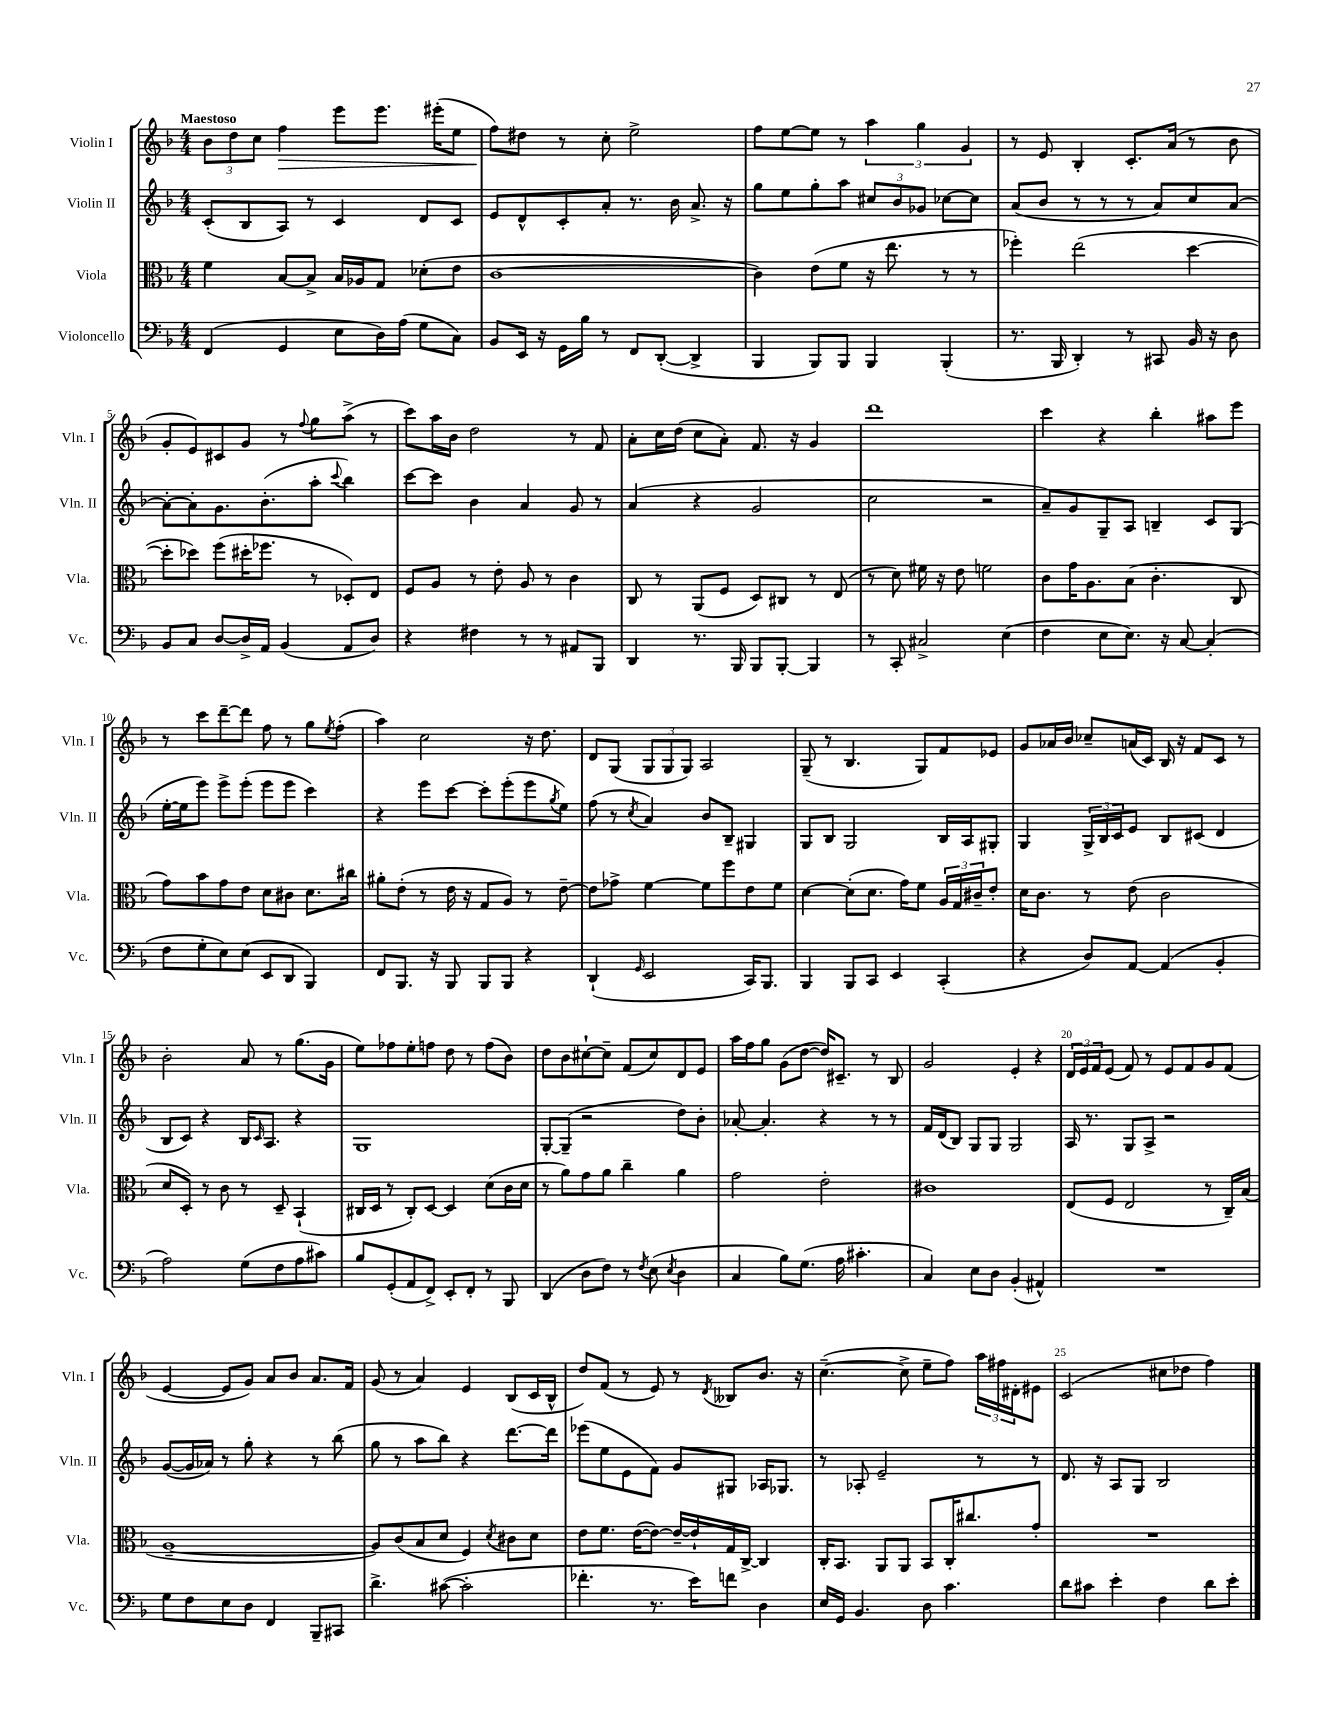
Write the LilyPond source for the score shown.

<<
\new StaffGroup <<
\new Staff = "s0" \with { instrumentName = "Violin I" shortInstrumentName = "Vln. I" } {
    \clef treble \key f \major \numericTimeSignature \time 4/4 \tempo "Maestoso"
    \tuplet 3/2 { bes'8 d''8 c''8 } f''4\> e'''8 e'''8. eis'''16-.( e''8 |
    f''8\!) dis''8 r8 c''8-. e''2-> |
    f''8 e''8~ e''8 r8 \tuplet 3/2 { a''4 g''4 g'4 } |
    r8 e'8 bes4-. c'8.-. a'16( r8 bes'8 |
    g'8-. e'8) cis'8 g'8 r8 \appoggiatura { f''8 } g''8 a''8->( r8 |
    c'''8) a''16 bes'16 d''2 r8 f'8 |
    a'8-. c''16 d''16( c''8 a'8-.) f'8. r16 g'4 |
    d'''1 |
    c'''4 r4 bes''4-. ais''8 e'''8 |
    r8 c'''8 d'''8~-- d'''8 f''8 r8 g''8 \acciaccatura { e''8 } f''8-.( |
    a''4) c''2 r16 d''8. |
    d'8 g8( \tuplet 3/2 { g8 g8 g8) } a2 |
    g8--( r8 bes4. g8) f'8 ees'8 |
    g'8 aes'16 bes'16 ces''8-- a'16( c'16) bes16 r16 f'8 c'8 r8 |
    bes'2-. a'8 r8 g''8.( g'16 |
    e''8) fes''8 e''8-. f''8 d''8 r8 f''8( bes'8) |
    d''8 bes'8 cis''8~-! cis''8-- f'8( cis''8) d'8 e'8 |
    a''16 f''16 g''8 g'8( d''8~ d''16) cis'8.-- r8 bes8 |
    g'2 e'4-. r4 |
    \tuplet 3/2 { d'16 e'16 f'16 } e'8( f'8) r8 e'8 f'8 g'8 f'8( |
    e'4~ e'8 g'8) a'8 bes'8 a'8. f'16 |
    g'8( r8 a'4) e'4 bes8( c'16 bes16-^ |
    d''8) f'8( r8 e'8) r8 \acciaccatura { d'8 } beses8 bes'8. r16 |
    c''4.~--( c''8-> e''8-- f''8) \tuplet 3/2 { a''16 fis''16 dis'16-. } eis'8 |
    c'2( cis''8 des''8 f''4) \bar "|." |
}
\new Staff = "s1" \with { instrumentName = "Violin II" shortInstrumentName = "Vln. II" } {
    \clef treble \key f \major \numericTimeSignature \time 4/4
    c'8-.( bes8 a8) r8 c'4 d'8 c'8 |
    e'8 d'8-^ c'8-. a'8-. r8. bes'16 a'8.-> r16 |
    g''8 e''8 g''8-. a''8 \tuplet 3/2 { cis''8 bes'8 ges'8 } ces''8~ ces''8 |
    a'8( bes'8 r8 r8 r8 a'8) c''8 a'8~ |
    a'8~-. a'8-. g'8. bes'8.-.( a''8-. \appoggiatura { c'''8 } bes''4) |
    c'''8~ c'''8 bes'4 a'4 g'8 r8 |
    a'4( r4 g'2 |
    c''2 r2 |
    a'8--) g'8 g8-- a8 b4-- c'8 g8( |
    e''16~-. e''16 e'''8) e'''8-> e'''8-.( e'''8 e'''8 c'''4) |
    r4 e'''8 c'''8~ c'''8-. e'''8-.( e'''8 \acciaccatura { g''8 } e''8) |
    f''8( r8 \acciaccatura { c''8 } a'4) bes'8 bes8-- gis4 |
    g8 bes8 g2 bes16 a16 gis8-. |
    g4 \tuplet 3/2 { g16-> bes16 c'16 } e'8 bes8 cis'8( d'4 |
    bes8 c'8) r4 bes16 \grace { c'16 } a8. r4 |
    g1 |
    g8~-. g8--( r2 d''8) bes'8-. |
    aes'8~-. aes'4.-. r4 r8 r8 |
    f'16 d'16( bes8) g8 g8 g2 |
    a16 r8. g8 a8-> r2 |
    g'8~( g'16 aes'16) r8 g''8-. r4 r8 bes''8( |
    g''8 r8 a''8 bes''8) r4 d'''8.~ d'''16 |
    ees'''8( e''8 e'8 f'8) g'8 gis8 aes16 ges8. |
    r8 aes8-. e'2-- r8 r8 |
    d'8. r16 a8 g8 bes2 \bar "|." |
}
\new Staff = "s2" \with { instrumentName = "Viola" shortInstrumentName = "Vla." } {
    \clef alto \key f \major \numericTimeSignature \time 4/4
    f'4 bes8~ bes8-> bes16 aes16 g8 des'8-.( e'8 |
    c'1~ |
    c'4) e'8( f'8 r16 e''8. r8 r8 |
    fes''4-.) e''2( d''4~ |
    d''8-. des''8) f''8( dis''16-. fes''8. r8 des8-.) e8 |
    f8 a8 r8 e'8-. a8 r8 c'4 |
    c8 r8 a,8( f8 d8) cis8 r8 e8( |
    r8 d'8) fis'16 r16 e'8 f'2 |
    c'8 g'16 a8. bes8( c'4.-. c8 |
    g'8) bes'8 g'8 e'8 d'8 cis'8 d'8. cis''16 |
    ais'8-. e'8-.( r8 e'16 r16 g8 a8) r8 e'8~-- |
    e'8 ges'8-> f'4~ f'8 f''8 e'8 f'8 |
    d'4~ d'8-.( d'8. g'16) f'8 \tuplet 3/2 { a16 g16 cis'16-- } e'8-. |
    d'16 c'8. r8 e'8( c'2 |
    d'8 d8-.) r8 c'8 r8 d8-- bes,4-!( |
    cis16 d16 r8 cis8-.) d8~ d4 d'8( c'16 d'16 |
    r8 a'8) g'8 a'8 c''4-- a'4 |
    g'2 e'2-. |
    cis'1 |
    e8( f8 e2 r8 c16--) bes16( |
    a1~-- |
    a8) c'8( bes8 d'8 f4) \acciaccatura { d'8 } cis'8 d'8 |
    e'8 f'8. e'16~( e'8~) e'16~-- e'16-! g16 c16~-> c4 |
    c16-. bes,8. a,8 a,8 bes,8 c16-. cis''8. g'8-. |
    R1 \bar "|." |
}
\new Staff = "s3" \with { instrumentName = "Violoncello" shortInstrumentName = "Vc." } {
    \clef bass \key f \major \numericTimeSignature \time 4/4
    f,4( g,4 e8 d16) a16( g8 c8) |
    bes,8 e,16 r16 g,16 bes16 r8 f,8 d,8~-.( d,4-> |
    bes,,4 bes,,8) bes,,8 bes,,4 bes,,4-.( |
    r8. bes,,16 d,4-.) r8 cis,8 bes,16 r16 d8 |
    bes,8 c8 d8~ d16-> a,16 bes,4( a,8 d8) |
    r4 fis4 r8 r8 ais,8 bes,,8 |
    d,4 r8. bes,,16 bes,,8 bes,,8~-. bes,,4 |
    r8 c,8-. cis2-> e4( |
    f4 e8 e8.) r16 c8~ c4-.( |
    f8 g8-. e8) e8( e,8 d,8 bes,,4) |
    f,8 bes,,8. r16 bes,,8 bes,,8 bes,,8 r4 |
    d,4-!( \grace { g,16 } e,2 c,16) bes,,8. |
    bes,,4 bes,,8 c,8 e,4 c,4-.( |
    r4 d8) a,8~ a,4( bes,4-. |
    a2) g8( f8 a8 cis'8) |
    bes8 g,8-.( a,8 f,8->) e,8-. f,8-. r8 bes,,8 |
    d,4( d8 f8) r8 \acciaccatura { f8 } e8( \acciaccatura { e8 } d4 |
    c4 bes8) g8.( a16 cis'4.-. |
    c4) e8 d8 bes,4-.( ais,4-^) |
    R1 |
    g8 f8 e8 d8 f,4 bes,,8-- cis,8 |
    d'4.-> cis'8~( cis'2-. |
    fes'4.-. r8. e'16) f'8 d4 |
    e16 g,16 bes,4. d8 c'4. |
    d'8 cis'8 e'4-. f4 d'8 e'8-. \bar "|." |
}
>>
>>
\layout { \context { \Score \override BarNumber.break-visibility = ##(#f #t #t) barNumberVisibility = #(every-nth-bar-number-visible 5) } }
